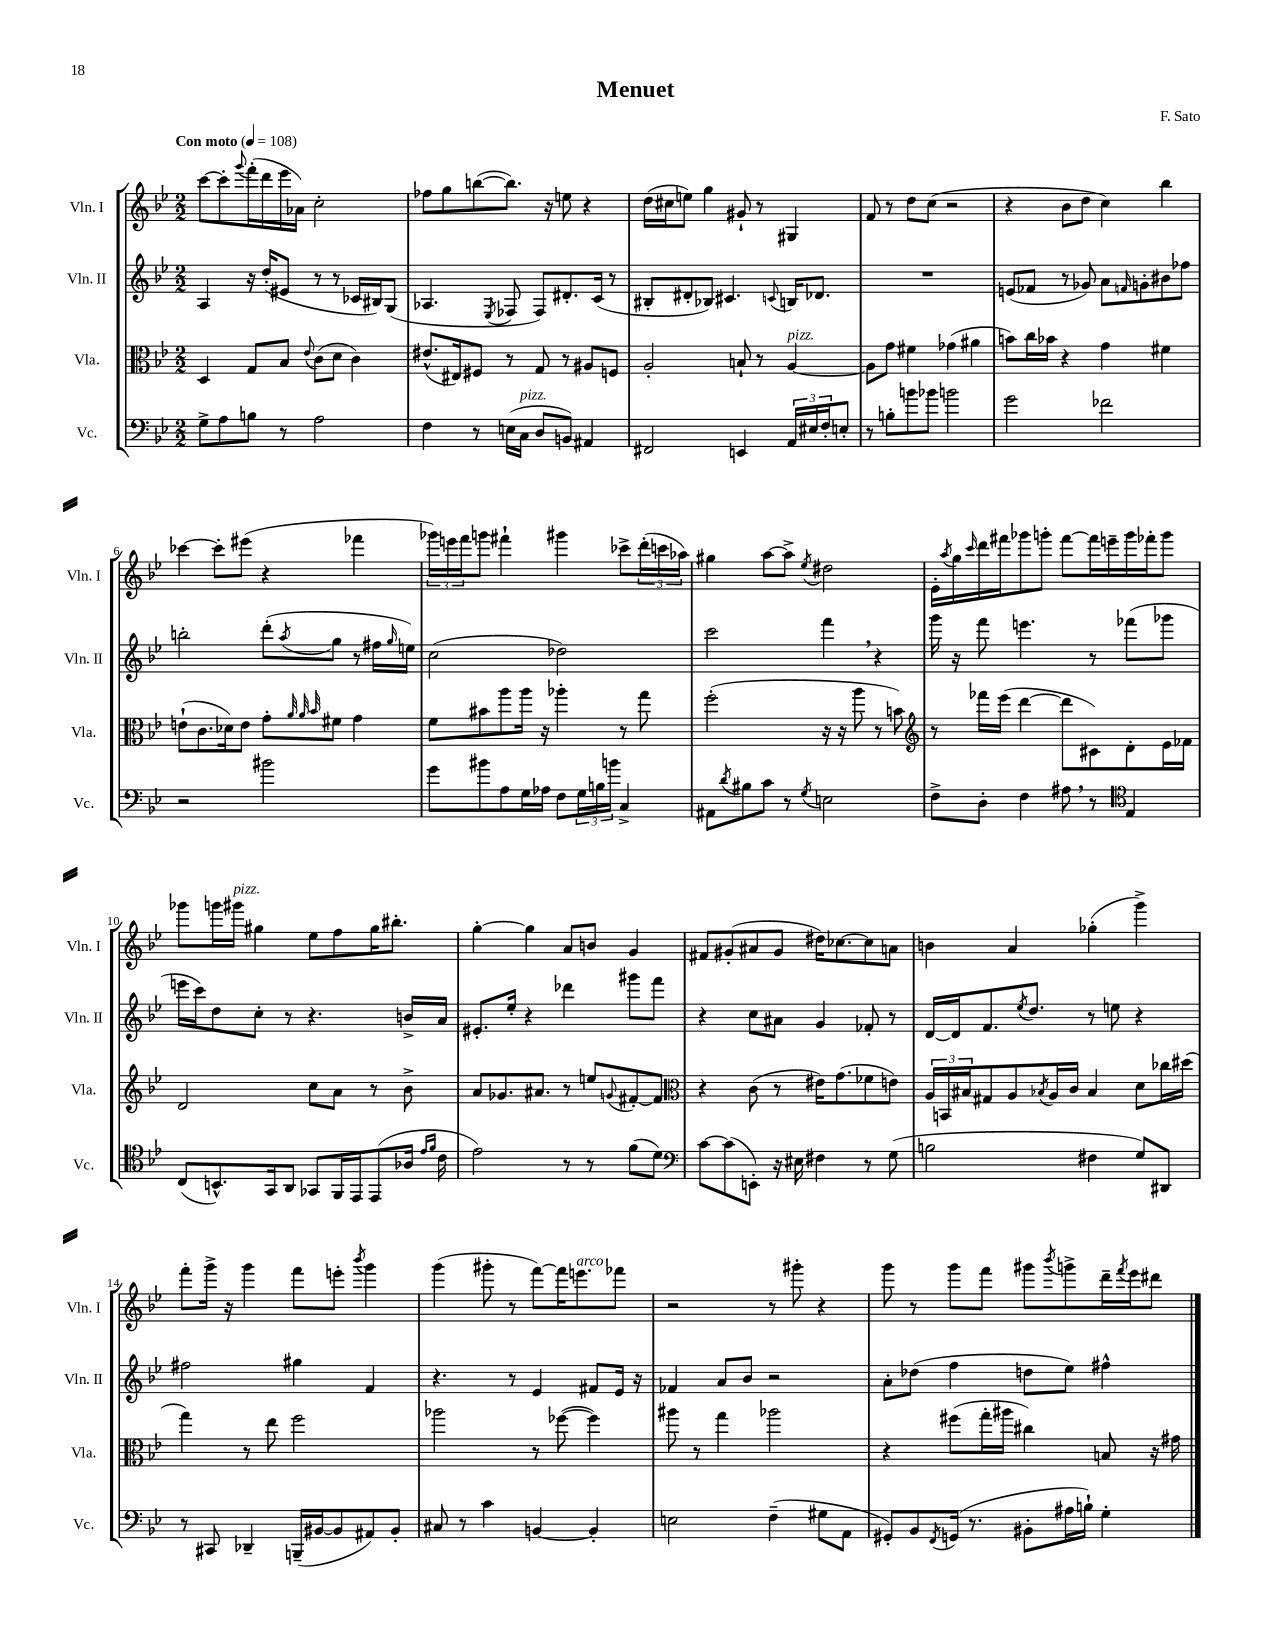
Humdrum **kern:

**kern	**kern	**kern	**kern
*staff4	*staff3	*staff2	*staff1
*clefF4	*clefC3	*clefG2	*clefG2
*k[b-e-]	*k[b-e-]	*k[b-e-]	*k[b-e-]
*M2/2	*M2/2	*M2/2	*M2/2
*MM108	*MM108	*MM108	*MM108
8G^	4D	4A	[8ccc
8A	.	.	8ccc']
.	.	.	8qqggg
8B	8G	16r	(16fff'
.	.	(16dd'	16ddd
8r	8B-	8e#	16eee-
.	.	.	16a-)
.	8qqe-	.	.
2A	(8c	8r	2cc'
.	8d	8r	.
.	4c)	16c-	.
.	.	16B#)	.
.	.	(8G	.
=	=	=	=
4F	(8.e#^^	4.A-	8ff-
.	.	.	8gg
.	16E#)	.	.
8r	8F#	.	([8bb
.	.	8qE-	.
(16E	8r	8F-	8.bb])
16C	.	.	.
8D	8G	8F-)	.
.	.	.	16r
8BB)	8r	8.d#'	8ee
4AA#	8A#	.	4r
.	.	(16c	.
.	8F	8r	.
=	=	=	=
2FF#	2A'	8B#'	(16dd
.	.	.	16cc#
.	.	8d#'	8ee)
.	.	8B-)	4gg
.	.	4.c#	.
4EE	8B`	.	8g#`
.	8r	.	8r
.	.	8qqc	.
24AA	[4A	16B	4G#
24E#	.	.	.
.	.	8.d-	.
24F'	.	.	.
8E'	.	.	.
=	=	=	=
8r	8A]	1r	8f
8B'	8g	.	8r
8b	4f#	.	8dd
8b-	.	.	(8cc
2b	(4g-	.	2r
.	4a#	.	.
=	=	=	=
2g	8b)	(8e	4r
.	16cc	8f-	.
.	16b-	.	.
.	4r	8r	8b-
.	.	8g-)	8dd
2f-	4g	8a	4cc)
.	.	16qqf	.
.	.	8g'	.
.	4f#	8b#	4bb-
.	.	8ff-	.
=	=	=	=
2r	(8e`	2bb'	[4ccc-
.	8.c	.	.
.	.	.	8ccc-']
.	16d-)	.	.
.	8e	.	(8eee#
2b#	8g'	(8ddd'	4r
.	32qqa	.	.
.	32qqa	.	.
.	32qqb-	8qaa	.
.	8f#	8gg	.
.	4g	8r	4fff-
.	.	16ff#	.
.	.	16qqgg	.
.	.	16ee)	.
=	=	=	=
8g	8f	(2cc	24ggg-)
.	.	.	24eee
.	.	.	24fff
8b#	8b#	.	8ggg
8A	8aa	.	4fff#`
16G	16aa	.	.
16A-	16r	.	.
8F	4aa-'	2dd-)	4ggg#
24G	.	.	.
24B	.	.	.
24b	.	.	.
4C^	8r	.	8ccc-^
.	8gg	.	(24ddd'
.	.	.	24ccc
.	.	.	24aa-)
=	=	=	=
8AA#	(2ff'	2ccc	4gg#
8qd	.	.	.
8B#	.	.	.
8c	.	.	[8aa
8r	.	.	8aa^]
8qG	.	.	8qee-
2E	16r	4fff	2dd#
.	16r	.	.
.	8aa	.	.
.	8r	4r	.
.	8b)	.	.
=	=	=	=
*	*clefG2	*	*
8F^	8r	16ggg	16e-'
.	.	.	8qaa
.	.	16r	16gg
.	.	.	16qqccc
8D'	16fff-	8fff	16ddd
.	(16eee-	.	16fff#
4F	[4ddd	4.eee	8ggg-
.	.	.	8ggg'
8A#	8ddd]	.	[8fff#
8r	8c#)	8r	16fff#]
.	.	.	16eee~
*clefC4	*	*	*
4E-	8d'	(8fff-	16ggg
.	.	.	16fff-'
.	16e-	8ggg-	8ggg
.	16f-	.	.
=	=	=	=
(8C	2d	16eee	8ggg-
.	.	16ccc)	.
8.BB^^)	.	8dd	16ggg
.	.	.	16ggg#
.	.	8cc'	4gg#
16GG	.	.	.
8AA	.	8r	.
8GG-	8cc	4.r	8ee-
16FF	8a	.	8ff
16EE-	.	.	.
(8EE-	8r	.	16gg#
.	.	.	8.bb#'
16A-	8b-^	16b^	.
16qqe-	.	.	.
16qqf	.	.	.
16c	.	16a	.
=	=	=	=
2e-)	8a	8.e#'	[4gg'
.	8.g-	.	.
.	.	16ee-'	.
.	.	4r	4gg]
.	8.a#	.	.
8r	8r	4ddd-	8a
8r	8ee	.	8b
.	8qqg	.	.
(8f	[8f#'	8ggg#	4g
8d)	8f#]	8fff	.
=	=	=	=
*clefF4	*clefC3	*	*
[8c	4r	4r	8f#
(8c]	.	.	(8g#'
8EE')	(8c	8cc	8a#
16r	8r	8a#	8g#
16E#	.	.	.
4F#	16e#)	4g	16dd#)
.	(8.g	.	[8.cc-
8r	8f-	8f-'	8cc-]
(8G	8e)	8r	8a
=	=	=	=
2B	24A	[16d	4b
.	24BB	.	.
.	.	16d]	.
.	24B#	.	.
.	8G#	8.f	.
.	8A	.	4a
.	.	8qee-	.
.	.	8.dd	.
.	8qB-	.	.
.	16A	.	.
.	16c	.	.
4F#	4B-	8r	(4gg-'
.	.	8ee	.
8G)	8d	4r	4ggg^)
8DD#	16cc-	.	.
.	(16dd#	.	.
=	=	=	=
8r	4gg)	2ff#	8fff'
8CC#	.	.	16ggg^
.	.	.	16r
4DD-~	8r	.	4ggg
.	8ee-	.	.
(16BBB~	2ff	4gg#	8fff
[16BB#	.	.	.
8BB#]	.	.	8eee'
.	.	.	8qbbb-
8AA#)	.	4f	4ggg
8BB#'	.	.	.
=	=	=	=
8C#	2aa-	4.r	(4ggg
8r	.	.	.
4c	.	.	8ggg#'
.	.	8r	8r
[4BB	8r	4e-	[8fff)
.	([8ff-	.	16fff]
.	.	.	8.eee
4BB']	4ff-])	8f#	.
.	.	16e-	8fff-
.	.	16r	.
=	=	=	=
2E	8aa#	4f-	2r
.	8r	.	.
.	4gg	8a	.
.	.	8b-	.
(4F~	2aa-	2r	8r
.	.	.	8ggg#'
8G#	.	.	4r
8AA	.	.	.
=	=	=	=
8GG#')	4r	8a'	8ggg
8BB-	.	(8dd-	8r
8qFF	.	.	.
(16GG	(8ff#	4ff	8ggg
8.r	.	.	.
.	16gg'	.	8fff
.	16aa#	.	.
8BB#'	4cc#)	8dd	8ggg#
.	.	.	8qbbb-
16A#	.	8ee-)	8ggg^
16B`)	.	.	.
4G'	8B	4ff#^^	16ddd~
.	.	.	8qfff
.	.	.	16eee-
.	16r	.	8ddd#
.	16g#	.	.
==	==	==	==
*-	*-	*-	*-
